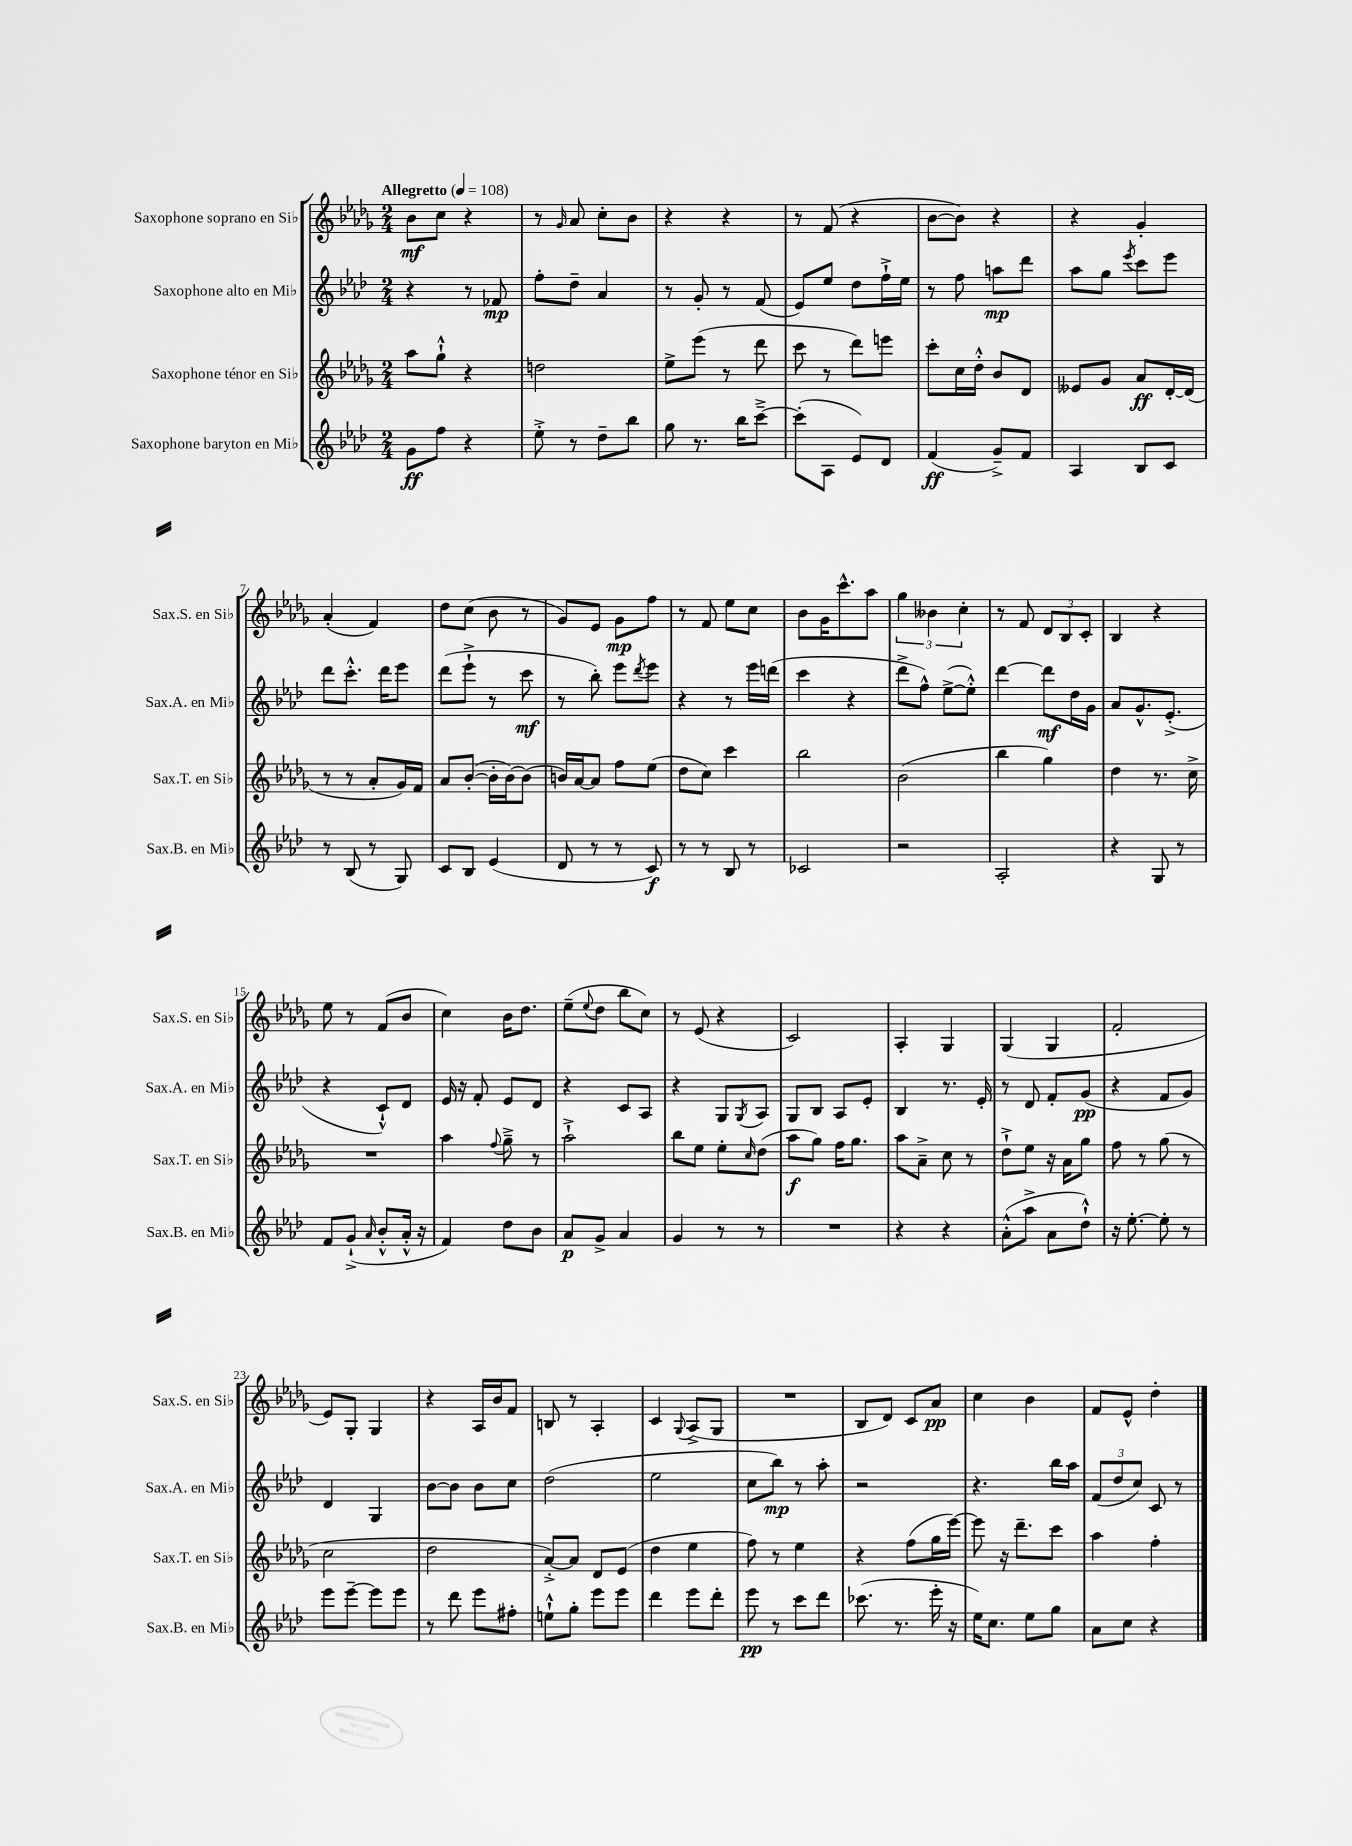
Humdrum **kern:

**kern	**kern	**kern	**kern
*staff4	*staff3	*staff2	*staff1
*clefG2	*clefG2	*clefG2	*clefG2
*k[b-e-a-d-]	*k[b-e-a-d-g-]	*k[b-e-a-d-]	*k[b-e-a-d-g-]
*M2/4	*M2/4	*M2/4	*M2/4
*MM108	*MM108	*MM108	*MM108
8g	8aa-	4r	8b-
8ff	8gg-`^^	.	8cc
4r	4r	8r	4r
.	.	8f-	.
=	=	=	=
8ee-'^	2dd	8ff'	8r
.	.	.	16qqg-
8r	.	8dd-~	8a-
8dd-~	.	4a-	8cc'
8bb-	.	.	8b-
=	=	=	=
8gg	8ee-^	8r	4r
8.r	(8eee-	8g'	.
.	8r	8r	4r
16bb-	.	.	.
[8ccc~^	8ddd-	(8f	.
=	=	=	=
(8ccc']	8ccc	8e-)	8r
8A-	8r	8ee-	(8f
8e-)	8ddd-)	8dd-	4r
8d-	8eee	16ff`^	.
.	.	16ee-	.
=	=	=	=
(4f	8ccc'	8r	[8b-
.	16cc	8ff	8b-])
.	16dd-'^^	.	.
8g~^)	8b-	8aa	4r
8f	8d-	8ddd-	.
=	=	=	=
4A-	8e--	8aa-	4r
.	8g-	8gg	.
.	.	8qeee-	.
8B-	8a-	8ccc	4g-'
8c	[16d-'	8eee-	.
.	(16d-]	.	.
=	=	=	=
8r	8r	8ddd-	(4a-'
(8B-	8r	8.ccc'^^	.
8r	8a-'	.	4f)
.	.	16ddd-	.
8G)	16g-)	8eee-	.
.	16f	.	.
=	=	=	=
8c	8a-	(8ddd-	8dd-
8B-	([8b-'	8eee-`^	(8cc
(4e-	16b-']	8r	8b-
.	[16b-)	.	.
.	(8b-]	8ccc	8r
=	=	=	=
8d-	16b)	8r	8g-)
.	[16a-	.	.
8r	8a-]	8bb-')	8e-
8r	8ff	8eee-	8g-
.	.	8qddd-	.
8c)	(8ee-	8eee-	8ff
=	=	=	=
8r	8dd-	4r	8r
8r	8cc)	.	8f
8B-	4ccc	8r	8ee-
8r	.	16eee-	8cc
.	.	(16ddd	.
=	=	=	=
2c-	2bb-	4ccc	8b-
.	.	.	16g-
.	.	.	8.ccc^^
.	.	4r	.
.	.	.	8aa-
=	=	=	=
2r	(2b-	8ddd-^	6gg-
.	.	8ff^^)	.
.	.	.	6b--
.	.	([8ee-^	.
.	.	.	6cc'
.	.	8ee-'^^])	.
=	=	=	=
2A-'	4bb-	[4ddd-	8r
.	.	.	8f
.	4gg-)	8ddd-]	12d-
.	.	.	12B-
.	.	16dd-	.
.	.	.	12c'
.	.	16g	.
=	=	=	=
4r	4dd-	8a-	4B-
.	.	8.g^^	.
8G	8.r	.	4r
.	.	(8.e-'^	.
8r	.	.	.
.	16cc^	.	.
=	=	=	=
8f	2r	4r	8ee-
(8g`^	.	.	8r
16qqa-	.	.	.
8b-'^^	.	8c`^^)	(8f
16a-'^^	.	8d-	8b-
16r	.	.	.
=	=	=	=
4f)	4aa-	16e-	4cc)
.	.	16r	.
.	.	8f'	.
.	8qqff	.	.
8dd-	8gg-~^	8e-	16b-
.	.	.	8.dd-
8b-	8r	8d-	.
=	=	=	=
8a-	2aa-`^	4r	(8ee-~
.	.	.	8qqee-
8g^	.	.	8dd-
4a-	.	8c	8bb-
.	.	8A-	8cc)
=	=	=	=
4g	8bb-	4r	8r
.	8ee-	.	(8e-
8r	8ee-'	8G	4r
.	16qqcc	8qG	.
8r	(8dd-	8A-	.
=	=	=	=
2r	8aa-	8G	2c)
.	8gg-)	8B-	.
.	16ff	8A-	.
.	8.gg-	.	.
.	.	8e-'	.
=	=	=	=
4r	8aa-	4B-	4A-'
.	8a-~^	.	.
4r	8cc	8.r	4G-
.	8r	.	.
.	.	16e-'	.
=	=	=	=
(8a-'^^	8dd-`^	8r	(4G-
8aa-^	8ee-	8d-	.
8a-	16r	8f'	4G-
.	16a-	.	.
8dd-`^^)	8gg-	(8g	.
=	=	=	=
16r	8ff	4r	2f'
[8.ee-'	.	.	.
.	8r	.	.
8ee-']	(8gg-	8f	.
8r	8r	8g)	.
=	=	=	=
8eee-	2cc	4d-	8e-)
[8eee-~	.	.	8G-'
8eee-]	.	4G	4G-
8eee-	.	.	.
=	=	=	=
8r	2dd-	[8b-	4r
8ddd-	.	8b-]	.
8eee-	.	8b-	16A-
.	.	.	16b-
8ff#'	.	8cc	8f
=	=	=	=
8ee`^^	[8a-'^)	(2dd-	8B
8gg'	8a-]	.	8r
8eee-	8d-	.	4A-'
8eee-	(8e-	.	.
=	=	=	=
4ddd-	4dd-	2ee-	4c
.	.	.	8qqG-
8eee-	4ee-	.	(8A-^
8ddd-'	.	.	8G-
=	=	=	=
8eee-	8ff)	8cc	2r
8r	8r	8bb-)	.
8ccc	4ee-	8r	.
8ddd-	.	8aa-'	.
=	=	=	=
(8.ccc-	4r	2r	8B-
.	.	.	8d-)
8.r	.	.	.
.	(8ff	.	8c
16eee-'	16gg-	.	8a-
16r	[16eee-)	.	.
=	=	=	=
16ee-)	8eee-]	4.r	4cc
8.cc	.	.	.
.	16r	.	.
.	8.ddd-~	.	.
8ee-	.	.	4b-
8gg	8ccc	16bb-	.
.	.	16aa-	.
=	=	=	=
8a-	4aa-	(12f	8f
.	.	12dd-	.
8cc	.	.	8e-^^
.	.	12cc)	.
4r	4ff'	8c	4dd-'
.	.	8r	.
==	==	==	==
*-	*-	*-	*-
